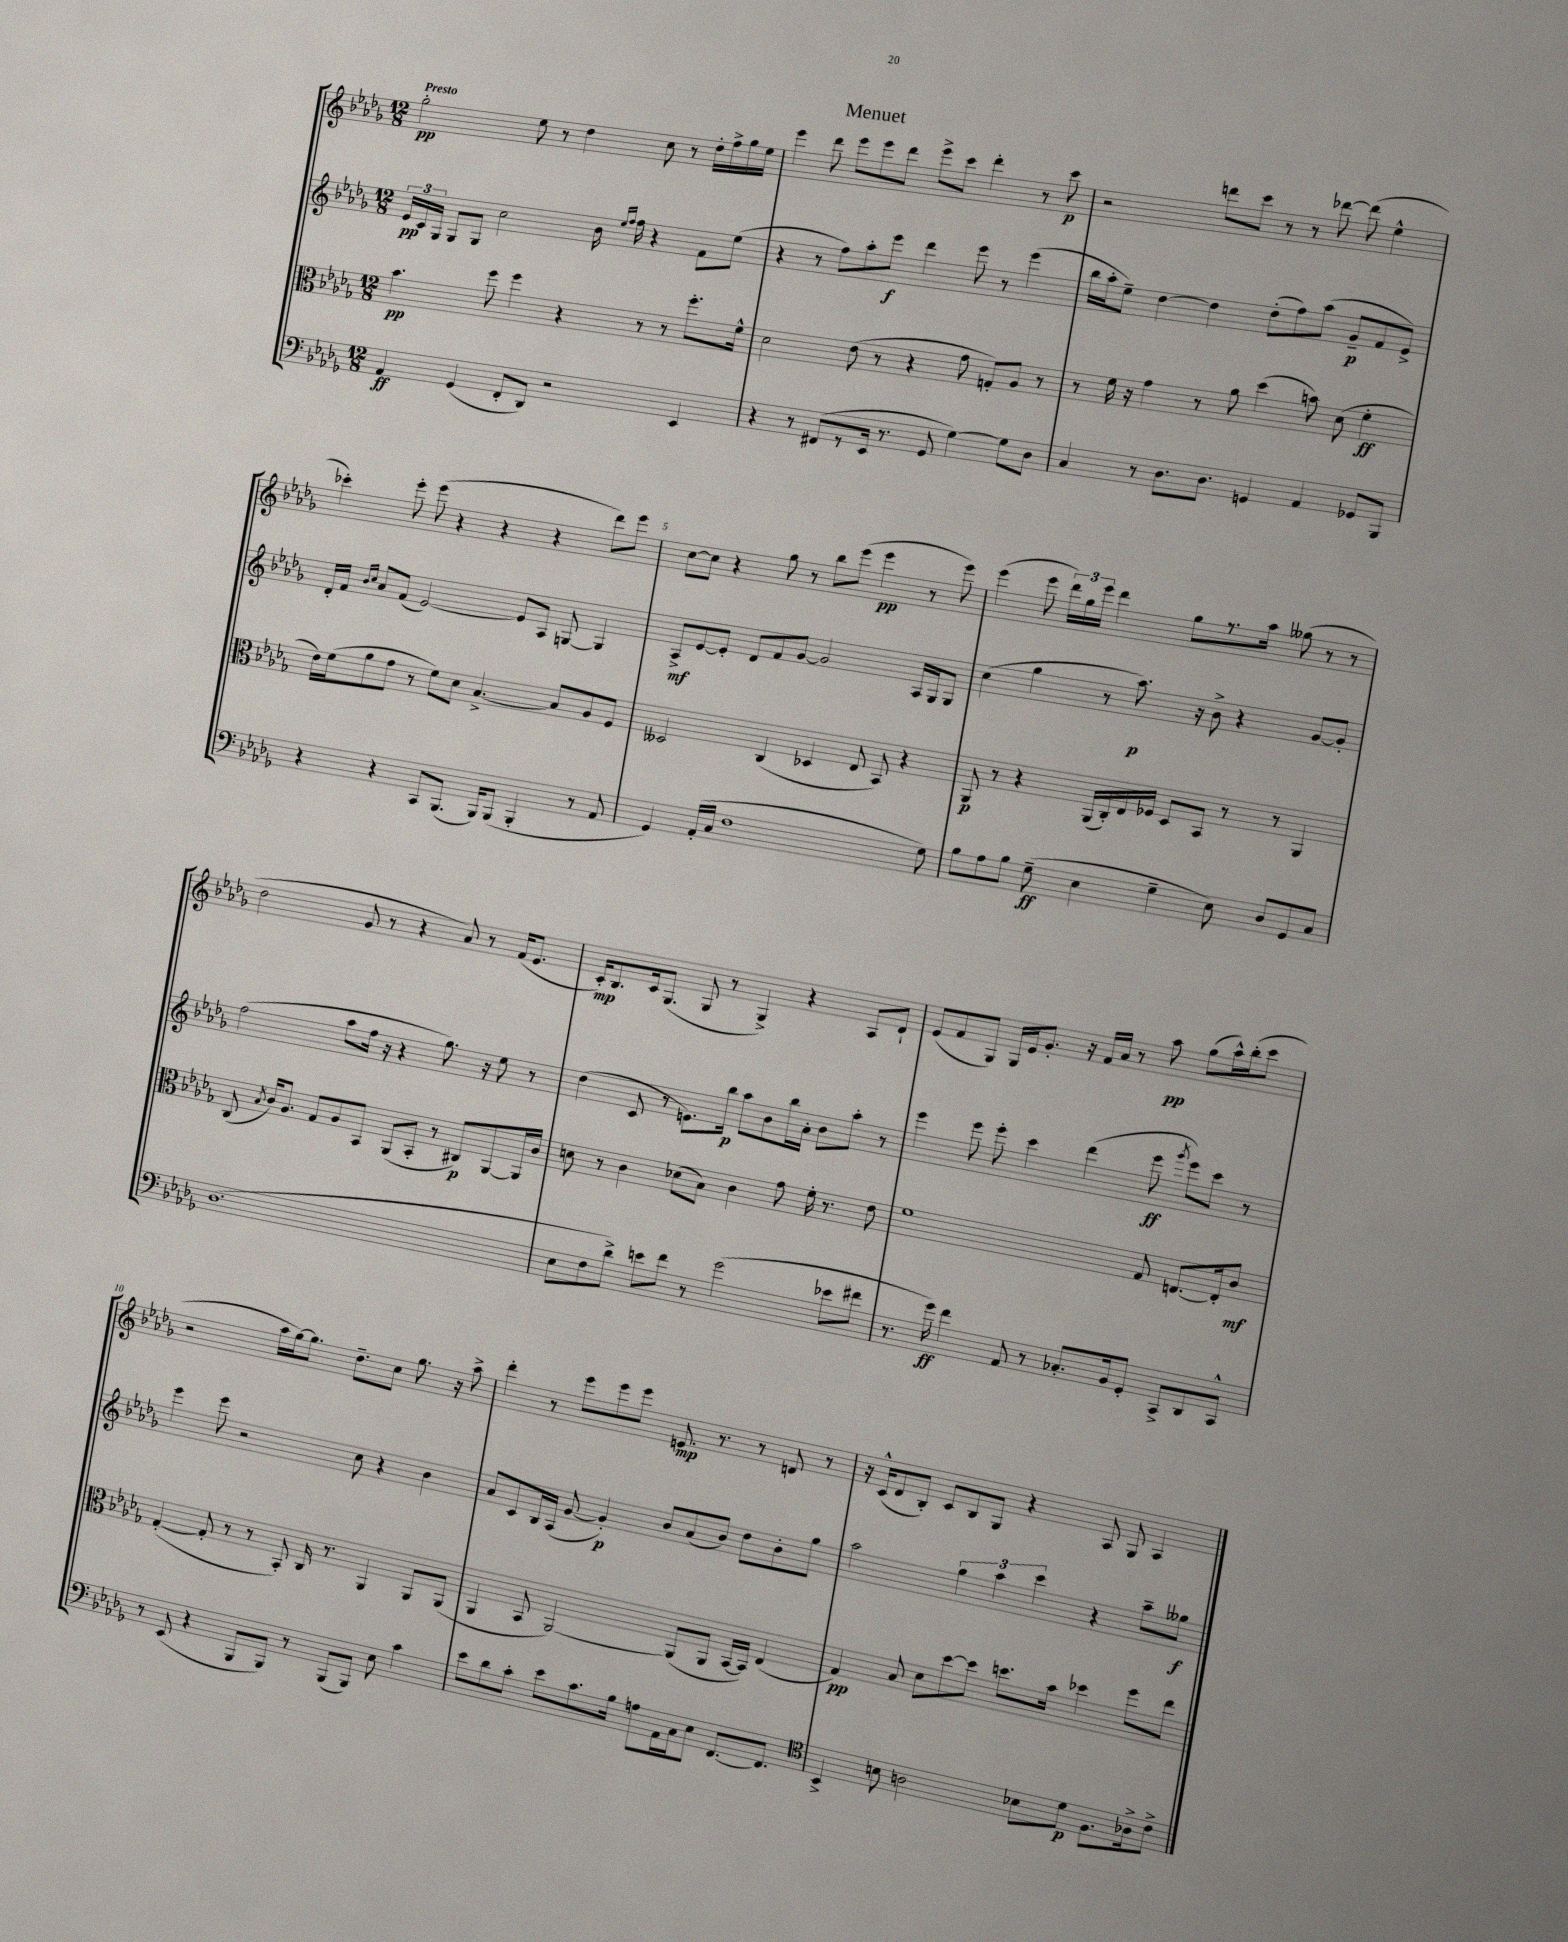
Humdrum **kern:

**kern	**kern	**kern	**kern
*staff4	*staff3	*staff2	*staff1
*clefF4	*clefC3	*clefG2	*clefG2
*k[b-e-a-d-g-]	*k[b-e-a-d-g-]	*k[b-e-a-d-g-]	*k[b-e-a-d-g-]
*M12/8	*M12/8	*M12/8	*M12/8
4AA-/	4.b-\	24e-/LL	2gg-'\
.	.	24c/	.
.	.	24G-/JJ	.
.	.	8G-/L	.
(4GG-/	.	8G-/J	.
.	8ff\	2cc\	.
8FF'/L	4ff\	.	8ee-\
8DD-/J)	.	.	8r
2r	4r	.	4dd-\
.	.	16b-\	.
.	.	16qqee-/LL	.
.	.	16qqff/JJ	.
.	.	16ff\	.
.	8r	4r	8cc\
.	8r	.	8r
4EE-/	8.ff'\L	8f\L	16dd-'\LL
.	.	.	16ff^\
.	.	(8ee-\J	16gg-\
.	16f^^\Jk	.	16ee-\JJ
=	=	=	=
4r	2d-\	4r	4eee-\
8r	.	8r	8ddd-\
(8FF#/L	.	8ff\L)	8eee-\L
8r	(8e-\	8aa-'\	8eee-\
16EE-/Jk	8r	8eee-\J	8ddd-\J
8.r	.	.	.
.	4r	4ddd-\	8eee-^\L
8GG-/	.	.	8ccc\J
[4G-\)	8g-\	8eee-\	4ddd-'\
.	8G'/L)	8r	.
8G-\]L	8A-/J	(4eee-\	8r
8D-\J	8r	.	8ccc\
=	=	=	=
4C/	8r	16bb-\LL	2r
.	.	16aa-'\J	.
.	16f\	8ee-~\J)	.
.	16r	.	.
8r	4g-\	[4dd-\	.
8.D-\L	.	.	.
.	8r	4dd-\]	8ddd\L
8.D-\J	.	.	.
.	8a-\	.	8ccc\J
4GG/	(4dd-\	(8dd-'\L	8r
.	.	8ff\)	8r
4AA-/	8b\)	(8aa-\J	[8ddd-\
.	(8d-\	8g-~/L	(8ddd-\]
8GG-/L	4f'\	8f/	4ee-^^\
8BBB-/J	.	8e-^/J)	.
=	=	=	=
4r	16e-\LL)	16d-'/LL	4ccc-'\)
.	(16f\J	16f/JJ	.
.	.	16qqb-/LL	.
.	.	16qqcc/JJ	.
.	8a-\	8a-/L	.
4r	8g-\J	(8f/J	8eee-'\
.	8r	[2e-/)	(8eee-\
8CC/L	8f\L)	.	4r
(8.BBB-/J	8d-\J	.	.
.	[4.B-^/	.	4r
16BBB-/LK)	.	.	.
(8BBB-/J	.	8e-/]L	.
4BBB-'/	.	8A-/J	4r
.	8B-/]L	[8G/	.
8r	8A-/	4G/]	8ddd-\L)
8AA-/	8F/J	.	8eee-\J
=	=	=	=
4GG-/)	2D--/	8A-^/L	[8cc\L
.	.	[8e-/	8cc\]J
(16AA-'/LL	.	8e-'/]J	4r
16C/JJ	.	.	.
1F	.	8d-/L	.
.	(4C/	8f/	8gg-\
.	.	[8g-/J	8r
.	4D-/	2g-/]	8bb-\L
.	.	.	(8eee-\J
.	8E-/	.	4eee-\
.	8BB-/)	.	.
.	4r	16A-/LL	8r
.	.	16G-/J	.
8G-\)	.	8G-/J	8eee-\)
=	=	=	=
8B-\L	8AA-/	(4cc\	(4eee-\
8A-\	8r	.	.
8B-\J	4r	4gg-\	8eee-\
(8G-~\	.	.	24ddd-\LL)
.	.	.	24gg-\
.	.	.	24eee-\JJ
4E-\	(16AA-/LL	8r	4ddd-\
.	16C'/)	.	.
.	16E-/	8.aa-\)	.
.	16F-/JJ	.	.
4G-~\	8D-/L	.	8gg-\L
.	.	16r	.
.	8BB-/J	8b-^\	8.r
8E-\)	8r	4r	.
.	.	.	16aa-\Jk
8D-/L	8r	.	(8gg--\
8GG-/	4AA-/	[8g-/L	8r
8C/J	.	8g-'/]J	8r
=	=	=	=
(1.D-	(8C/	(2ff\	2dd-\
.	8qB-/	.	.
.	16c/LK)	.	.
.	8.A-/J	.	.
.	8G-/L	.	.
.	8A-/	8aa-\L	8g-/
.	8BB-/J	16ff\Jk	8r
.	.	16r	.
.	(8AA-/L	4r	4r
.	8BB-'/J	.	.
.	8r	8.gg-\)	8a-/)
.	8C#/L)	.	8r
.	.	16r	.
.	[8AA-/	8ee-\	(16f/LK
.	.	.	8.e-/J
.	16AA-/]L	8r	.
.	16c/JJ	.	.
=	=	=	=
8E-\L	8d\	(4dd-\	16c'/LK)
.	.	.	8.B-/
8F\	8r	.	.
8d-^\J)	4c\	8c/	16c/k
.	.	.	(8.G-/J
8e\L	.	8r	.
8f\J	(8d-\L	8.e\L)	8G-/
8r	8B-\J)	.	8r
.	.	16bb-\Jk	.
(2g-\	4c\	8aa-\L	4G-^/)
.	.	8b-\	.
.	8g-\	16bb-\L	4r
.	.	16a-'\JJ	.
.	16f'\	8b-\L	.
.	8.r	.	.
8e-\L	.	8aa-'\J	8A-/L
8f#\J	8e-\	8r	8d-`/J
=	=	=	=
8.r	1f	4eee-\	(8e-/L
.	.	.	8f/
16g-\)	.	.	.
4f\	.	8eee-\	8G-/J)
.	.	8eee-'\	16G-/LL
.	.	.	16e-/J
8AA-/	.	4ccc\	8.g-'/J
8r	.	.	.
.	.	.	16r
8.C-'/L	.	(4ddd-\	16f/LL
.	.	.	16a-/JJ
.	.	.	8r
16BB-/k	.	.	.
8GG-'/J	8G-/	8eee-\	8aa-\
.	.	8qggg-/	.
8CC^/L	[8.E/L	8eee-\L)	(8gg-\L
8DD-/	.	8ccc\J	16aa-^^\L)
.	16E'/]k	.	(16bb-'\J
8CC^^/J	8c/J	8r	8ccc\J
=	=	=	=
8r	([4G-'/	4eee-\	2r
(8EE-/	.	.	.
4r	8G-'/]	8eee-\	.
.	8r	2r	.
8BBB-/L	8r	.	16aa-\LL
.	.	.	[16gg-\J)
8BBB-/J)	8BB-'/)	.	8.gg-\]J
8r	16C/	.	.
.	8.r	.	8.dd-~\L
(8BBB-/L	.	8cc\	.
8BBB-/J)	4AA-/	4r	8cc\J
8E-\	.	.	8.gg-\
4c\	8AA-/L	4b-\	.
.	.	.	16r
.	(8AA-/J	.	8aa-^\
=	=	=	=
8e-\L	4AA-/	8a-/L	4ddd-'\
8d-\	.	8c/	.
8c'\J	8BB-/	16B-/L	8r
.	.	(16A-/JJ	.
8e-\L	[2AA-/)	[8g-/	8eee-\L
8.c\	.	4g-'/])	8eee-\
.	.	.	8eee-\J
16B-\Jk	.	.	.
8A\L	.	8b-/L	8.e/
16AA-\L	(8AA-/]L	(8a-/	.
16C\J	.	.	8.r
8E-\J	8AA-/J	8b-/J)	.
[8.FF/L	[16BB-/LL	8dd-\L	8r
.	16BB-/]JJ)	.	.
.	(4E-/	8b-'\	8d/
8.FF/]J	.	.	.
.	.	8gg-\J	8r
=	=	=	=
*clefC4	*	*	*
4BB-^/	4G-/)	2aa-\	16r
.	.	.	(16c^^/LK
.	.	.	8d-/
8B\	8B-/	.	8B-'/J)
2A\	8d-\L	.	8c/L
.	[8dd-\	6gg-\	8B-/
.	8dd-\]J	.	8G-/J
.	.	6aa-\	.
.	8.dd\L	.	4r
.	.	6ccc\	.
8B-\L	.	.	.
.	16b-\Jk	.	.
8d-\J	4dd-\	4r	8A-/
8.F\L	.	.	8G-/
.	8ff\L	8aa-~\L	4A-/
16A-^\k	.	.	.
8c^\J	8ee-\J	8gg--\J	.
==	==	==	==
*-	*-	*-	*-
